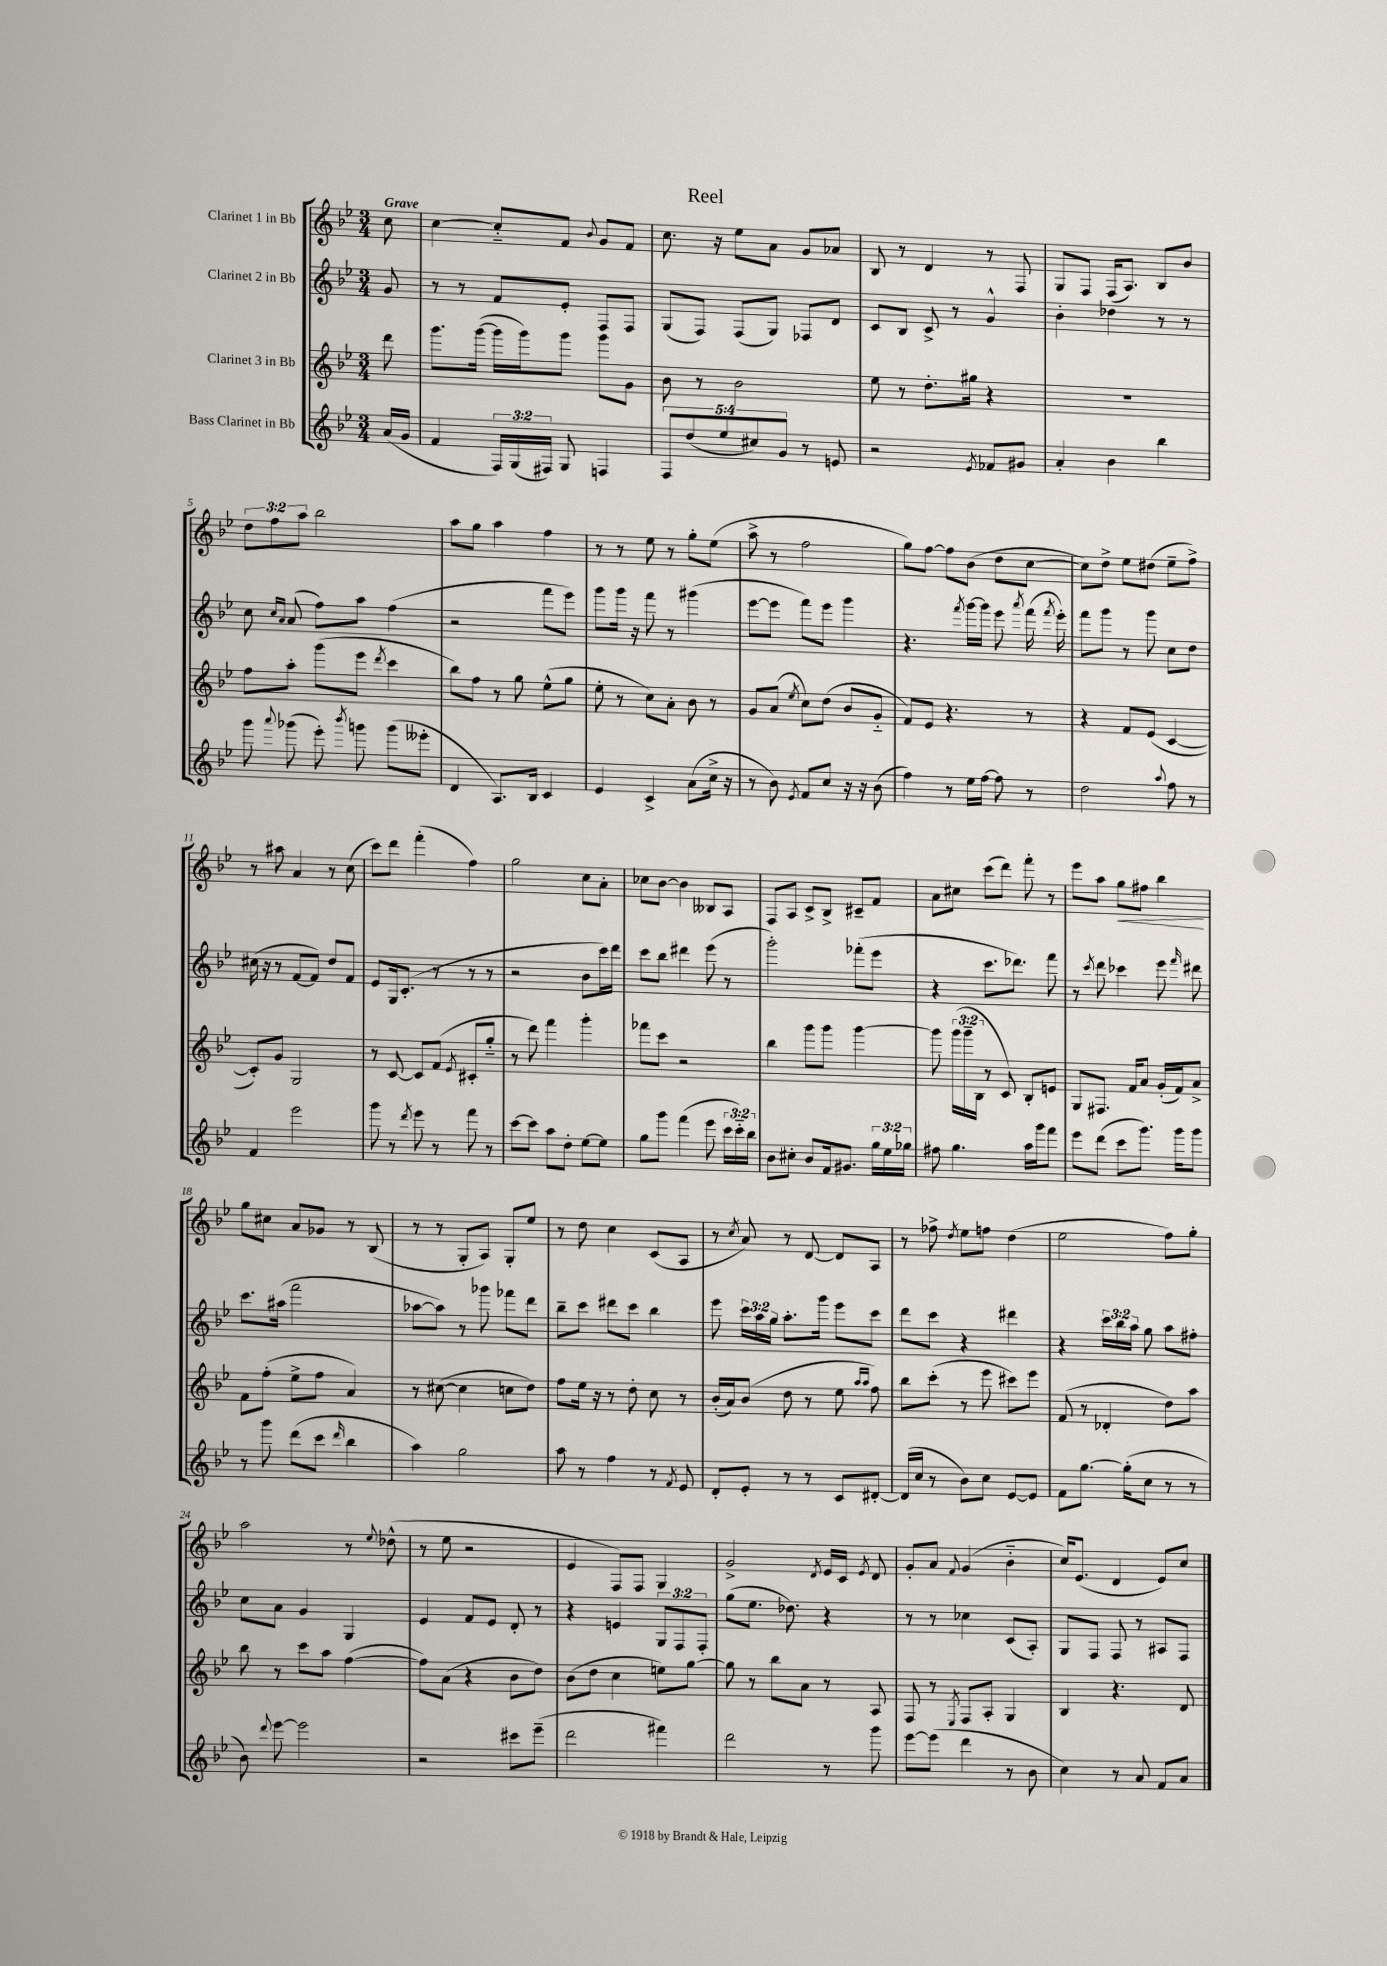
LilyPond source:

\header { title = "Reel" }
<<
\new StaffGroup <<
\new Staff = "s0" \with { instrumentName = "Clarinet 1 in Bb" } {
    \clef treble \key bes \major \numericTimeSignature \time 3/4 \override Staff.TupletNumber.text = #tuplet-number::calc-fraction-text \partial 8 \tempo "Grave"
    \autoBeamOff c''8 |
    c''4~ c''8[-_ f'8] \appoggiatura { bes'8 } g'8[ f'8] |
    c''8. r16 ees''8[ a'8] g'8[ aes'8] |
    bes8 r8 d'4 r8 f8 |
    g8[ f8] f16[( a8.]) bes8[ bes'8] |
    \tuplet 3/2 { d''8[ f''8 a''8] } bes''2 |
    a''8[ g''8] a''4 f''4 |
    r8 r8 ees''8 r8 g''8[-. ees''8]( |
    a''8-> r8 f''2 |
    g''8[) f''8]~ f''8[ bes'8]( d''8[ c''8]~ |
    c''8[) d''8]-> ees''8[ dis''8]( ees''8[-- f''8]->) |
    r8 ais''8 a'4 r8 c''8( |
    c'''8[) d'''8] f'''4-.( f''4) |
    g''2 c''8[ a'8]-. |
    ces''8[ bes'8]~ bes'4 beses8[ a8] |
    f8[ a8] c'8[-> bes8]-> cis'8[-- f'8] |
    a'8[ cis''8] c'''8[( d'''8]) f'''8-. r8 |
    ees'''8[ a''8] g''8[\< fis''8] bes''4\! |
    g''8[ cis''8] a'8[ ges'8] r8 bes8( |
    r8 r8 g8[-. a8]) g8[-. ees''8] |
    r8 d''8 c''4 c'8[( a8] |
    r8 \acciaccatura { c''8 } a'8) r8 d'8~ d'8[ a8] |
    r8 fes''8-> \acciaccatura { d''8 } ees''8[ f''8] d''4( |
    ees''2 f''8[) g''8]-. |
    a''2 r8 \appoggiatura { ees''8 } des''8-^( |
    r8 ees''8 r2 |
    ees'4 f8[) f8] g4 |
    g'2-> \acciaccatura { d'8 } ees'16[ c'16] \acciaccatura { ees'8 } d'8 |
    g'8[-. a'8] \appoggiatura { f'8 } g'4( bes'4-_ |
    c''16[) ees'8.]( d'4 ees'8[) c''8] \bar "|." |
}
\new Staff = "s1" \with { instrumentName = "Clarinet 2 in Bb" } {
    \clef treble \key bes \major \numericTimeSignature \time 3/4 \override Staff.TupletNumber.text = #tuplet-number::calc-fraction-text \partial 8
    \autoBeamOff g'8 |
    r8 r8 f'8[ ees'8]-. f8[ f8] |
    g8[( f8]) f8[( g8]) fes8[ d'8] |
    c'8[ bes8] c'8-> r8 g'4-^ |
    bes'4-. des''4 r8 r8 |
    c''8 \grace { c''16[ a'16] } a'8( f''8[) a''8] f''4( |
    r2 f'''8[ ees'''8]) |
    g'''8[ g'''16] r16 f'''8 r8 gis'''4( |
    ees'''8[~ ees'''8] f'''8[) ees'''8] g'''4 |
    r4. \acciaccatura { f'''8 } g'''16[~ g'''16] ees'''8 \acciaccatura { a'''8 } f'''16( \acciaccatura { f'''8 } ees'''16-.) |
    f'''8[ g'''8] r8 g'''8 c''8[ d''8] |
    cis''16( r16 r8 f'8[~ f'8]) d''8[ f'8] |
    ees'8[ g16 c'8.]-.( r8 r8 r8 |
    r2 bes'8[ c'''16) d'''16] |
    c'''8[ bes''8] dis'''4 ees'''8( r8 |
    g'''2-.) fes'''8[-.( ees'''8] |
    r4 c'''8.[ des'''8.]) f'''8 |
    r8 \acciaccatura { c'''8 } d'''8 ces'''4 ees'''8 \grace { f'''16 } dis'''8 |
    c'''8.[ ais''16]( f'''2 |
    aes''8[~ aes''8]) r8 ges'''8 fes'''8[ d'''8] |
    bes''8[-- c'''8] dis'''8[ c'''8] bes''4 |
    ees'''8 \tuplet 3/2 { c'''16[ a''16 g''16] } a''8.[-. g'''16] ees'''8[ c'''8] |
    d'''8[ c'''8] r4 dis'''4 |
    r4 \tuplet 3/2 { c'''16[ bes''16 a''16] } g''8 a''8[ fis''8]-. |
    c''8[ a'8] g'4 g4 |
    ees'4 f'8[ ees'8] d'8-. r8 |
    r4 e'4 \tuplet 3/2 { g8[ f8 f8]-. } |
    g''8[( ees''8.] des''8.) r4 |
    r8 r8 ces''4 c'8[( a8]-.) |
    g8[ f8] f8 r8 ais8[ f8] \bar "|." |
}
\new Staff = "s2" \with { instrumentName = "Clarinet 3 in Bb" } {
    \clef treble \key bes \major \numericTimeSignature \time 3/4 \override Staff.TupletNumber.text = #tuplet-number::calc-fraction-text \partial 8
    \autoBeamOff d'''8 |
    g'''8.[ g'''16]~( g'''16[ g'''16) g'''8] g'''8[ g'8] |
    bes'8 r8 bes'2 |
    ees''8 r8 d''8.[-. gis''16] r4 |
    R2. |
    f''8[ a''8]-. g'''8[( ees'''8] \acciaccatura { d'''8 } c'''4 |
    bes''8[) f''8] r8 g''8 ees''8[-^( g''8] |
    ees''8-. r8 c''8[) a'8]-. bes'8 r8 |
    g'8[ a'8]( \acciaccatura { ees''8 } c''8[) d''8]( bes'8[ g'8]-_ |
    f'8[) ees'8] r4. r8 |
    r4 f'8[ ees'8]( c'4~ |
    c'8[-.) g'8] g2 |
    r8 c'8~ c'8[ f'8]( \acciaccatura { ees'8 } cis'8[-. g''8]-_ |
    r8 d'''8) f'''4 g'''4-. |
    fes'''8[ c'''8] r2 |
    bes''4 g'''8[ g'''8] g'''4~ |
    g'''8 \tuplet 3/2 { g'''16[( g'''16-- bes16] } r8 c'8) bes8[-. e'8] |
    g8[ fis8.] f'16[ a'8] g'16[-.( f'16) a'8]-> |
    f'8[ f''8]-.( ees''8[-> f''8] a'4) |
    r8 cis''8~( cis''4 c''8[ d''8]) |
    f''8[ ees''16] r16 r8 d''8-. c''8 r8 |
    bes'16[-.( a'16) bes'8]( d''8 r8 ees''8 \grace { a''16[ a''16] } f''8) |
    bes''8[ c'''8]-.( r8 ees'''8 cis'''8[) ees'''8] |
    f'8( r8 des'4-. d''8[) a''8] |
    bes''8 r8 c'''8[ a''8] f''4~( |
    f''8[) a'8]( r4 bes'8[ d''8]) |
    bes'8[( d''8] c''4 e''8[) g''8]~ |
    g''8 r8 bes''8[ a'8] r8 a8 |
    f8 r8 \acciaccatura { ees8 } f8[ a8]-. g4 |
    bes4 r4. d'8 \bar "|." |
}
\new Staff = "s3" \with { instrumentName = "Bass Clarinet in Bb" } {
    \clef treble \key bes \major \numericTimeSignature \time 3/4 \override Staff.TupletNumber.text = #tuplet-number::calc-fraction-text \partial 8
    \autoBeamOff a'16[( g'16] |
    f'4 \tuplet 3/2 { f16[) g16( fis16]) } g8 f4 |
    \tuplet 5/4 { f8[ d''8( ees''8 cis''8) g'8] } r8 e'8 |
    r2 \acciaccatura { ees'8 } fes'8[ gis'8] |
    a'4-. bes'4 bes''4 |
    g'''8 \appoggiatura { a'''8 } ges'''8( ees'''8-.) \acciaccatura { bes'''8 } g'''8 g'''8[( eeses'''8]-. |
    d'4 a8.[) bes16] c'4 |
    ees'4 c'4-> a'8[( c''16]-> r16 |
    r8 bes'8) \acciaccatura { ees'8 } f'8[ c''8] r16 r16 bes'8( |
    f''4) r8 ees''16[ f''16]~ f''8 r8 |
    d''2 \appoggiatura { a''8 } f''8 r8 |
    f'4 ees'''2 |
    g'''8 r8 \acciaccatura { d'''8 } ees'''8 r8 f'''8 r8 |
    c'''8[~ c'''8] a''8[ d''8]-. ees''8[~ ees''8] |
    g''8[ g'''8] f'''4( ees'''8 \tuplet 3/2 { c'''16[ c'''16-_) bes''16] } |
    bes'8[ cis''8]-. bes'8[ f'16 gis'8.] \tuplet 3/2 { g''16[ ees''16 ges''16] } |
    fis''8 g''4. a''16[ g'''16 f'''8] |
    ees'''8[ d'''8]( c'''8[ g'''8.]) g'''16[ g'''8] |
    r8 g'''8 d'''8[( c'''8] \grace { d'''16 } bes''4 |
    a''4) g''2 |
    a''8 r8 f''4 r8 \acciaccatura { f'8 } ees'8 |
    d'8[-. ees'8]-. r8 r8 c'8[ dis'8]~-. |
    dis'16[( c''16] r8 bes'8[) c''8] ees'8[~ ees'8] |
    f'8[ g''8.]~ g''16[-.( c''8] r8 r8 |
    bes'8) \appoggiatura { d'''8 } ees'''8~ ees'''2 |
    r2 cis'''8[ ees'''8]--( |
    d'''2 fis'''4) |
    d'''2 r8 g'''8 |
    ees'''8[~ ees'''8]( d'''4 r8 bes'8 |
    c''4) r8 a'8 f'8[ a'8] \bar "|." |
}
>>
>>
